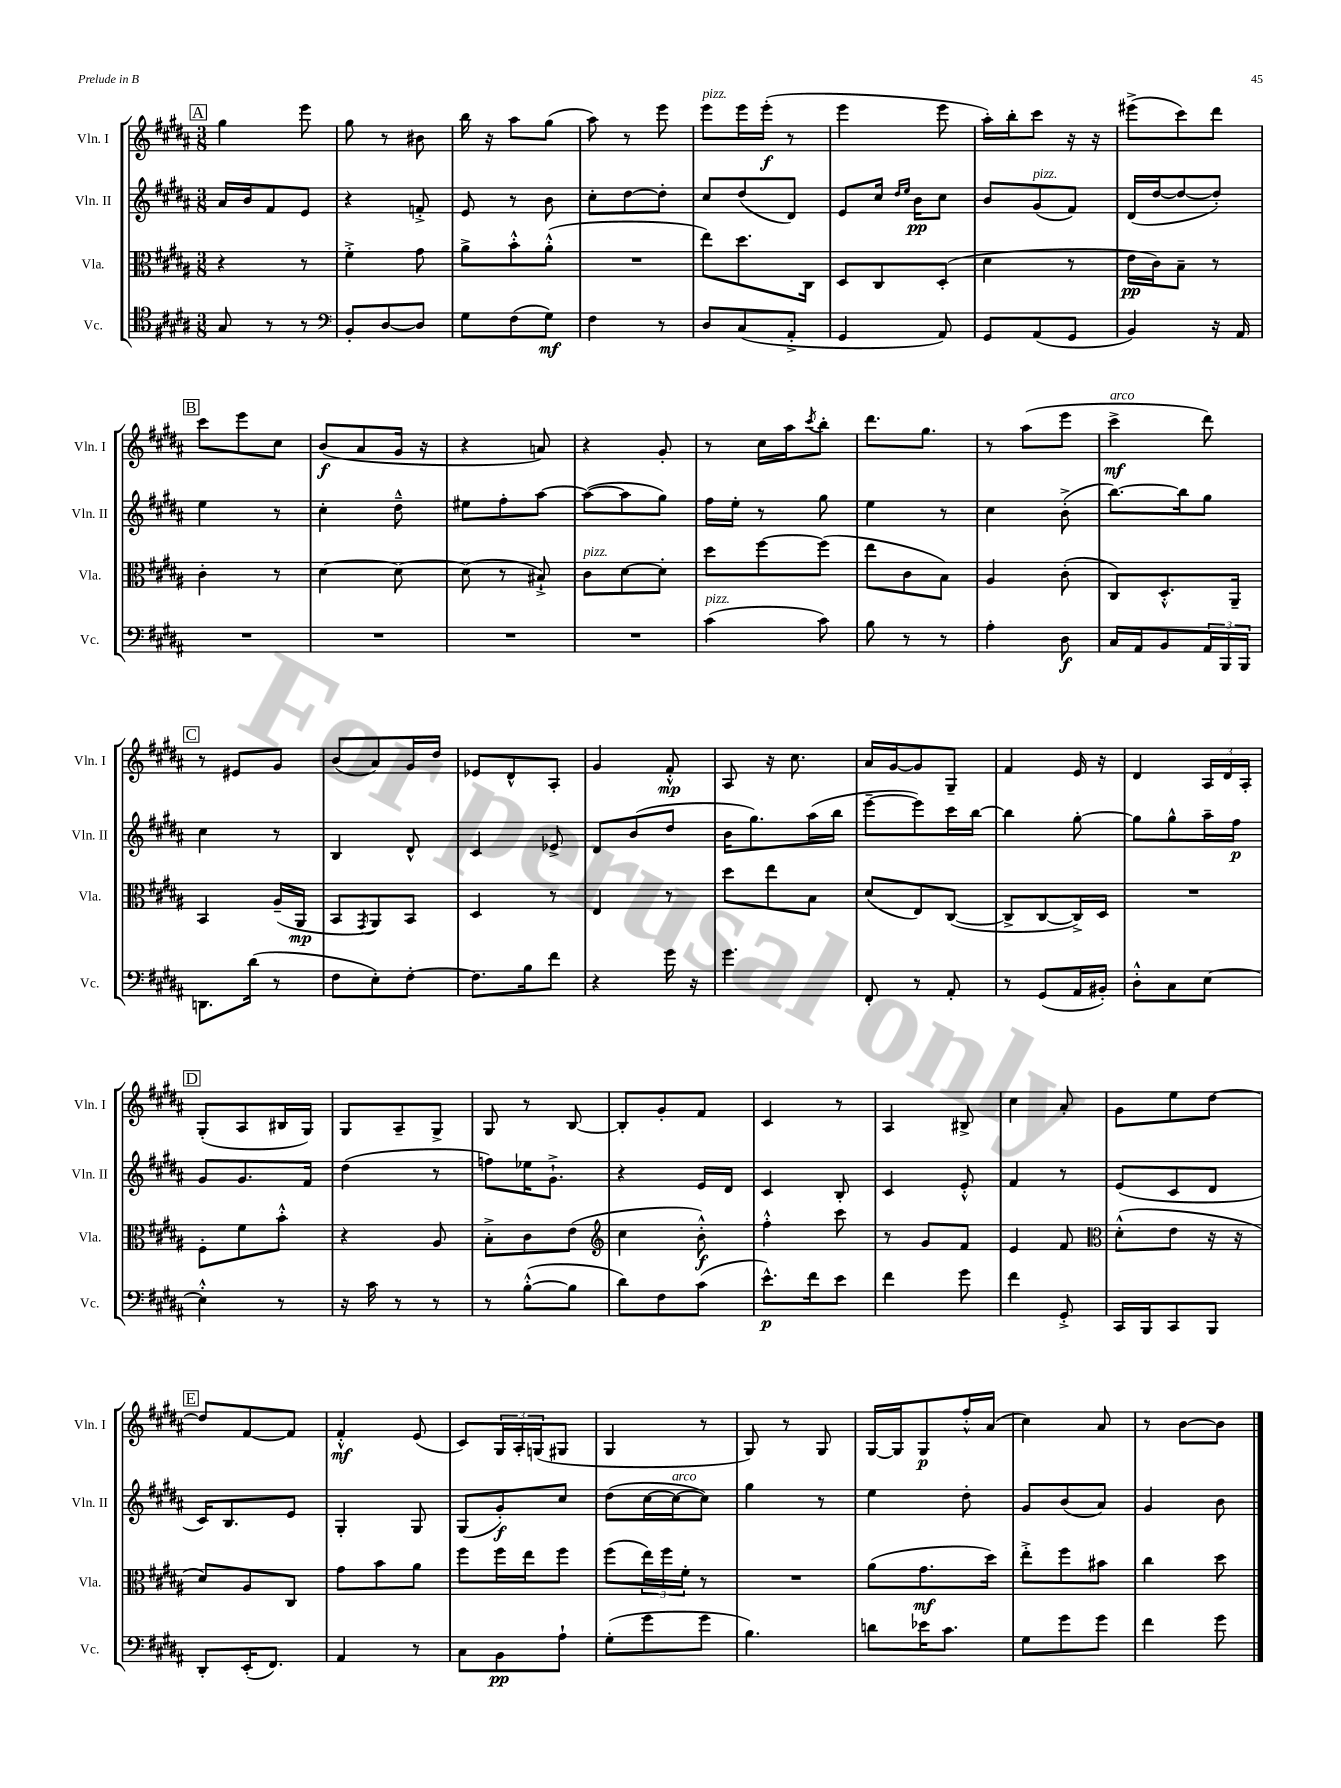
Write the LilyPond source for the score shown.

<<
\new StaffGroup <<
\new Staff = "s0" \with { instrumentName = "Vln. I" shortInstrumentName = "Vln. I" } {
    \clef treble \key b \major \numericTimeSignature \time 3/8
    \mark \markup { \box "A" } gis''4 e'''8 |
    gis''8 r8 bis'8 |
    b''16 r16 ais''8 gis''8( |
    ais''8) r8 e'''8 |
    e'''8^\markup { \italic "pizz." } e'''16 e'''16-.\f( r8 |
    e'''4 e'''8 |
    ais''16-.) b''16-. cis'''8 r16 r16 |
    eis'''8->( cis'''8) dis'''8 |
    \mark \markup { \box "B" } cis'''8 e'''8 cis''8 |
    b'8\f( ais'8 gis'16 r16 |
    r4 a'8) |
    r4 gis'8-. |
    r8 cis''16 ais''16 \acciaccatura { cis'''8 } b''8-. |
    dis'''8. gis''8. |
    r8 ais''8( e'''8 |
    cis'''4->\mf^\markup { \italic "arco" } dis'''8) |
    \mark \markup { \box "C" } r8 eis'8 gis'8 |
    b'8( ais'8) gis'16 dis''16 |
    ees'8 dis'8-^ ais8-. |
    gis'4 fis'8-.-^\mp |
    ais8 r16 cis''8. |
    ais'16 gis'16~ gis'8 gis8-- |
    fis'4 e'16 r16 |
    dis'4 \tuplet 3/2 { ais16 dis'16 ais16-. } |
    \mark \markup { \box "D" } gis8-.( ais8 bis16 gis16) |
    gis8 ais8-- gis8-> |
    gis8 r8 b8~ |
    b8-. gis'8-. fis'8 |
    cis'4 r8 |
    ais4 bis8-> |
    cis''4 ais'8-. |
    gis'8 e''8 dis''8~ |
    \mark \markup { \box "E" } dis''8 fis'8~ fis'8 |
    fis'4-.-^\mf e'8( |
    cis'8) \tuplet 3/2 { gis16 ais16-. g16( } gis8 |
    gis4 r8 |
    gis8) r8 gis8 |
    gis16~ gis16 gis8\p fis''16-.-^ ais'16( |
    cis''4) ais'8 |
    r8 b'8~ b'8 \bar "|." |
}
\new Staff = "s1" \with { instrumentName = "Vln. II" shortInstrumentName = "Vln. II" } {
    \clef treble \key b \major \numericTimeSignature \time 3/8
    \mark \markup { \box "A" } ais'16 b'16 fis'8 e'8 |
    r4 f'8-.-> |
    e'8 r8 b'8 |
    cis''8-. dis''8~ dis''8-. |
    cis''8 dis''8( dis'8) |
    e'8 cis''16 \grace { dis''16 e''16 } b'16\pp cis''8 |
    b'8 gis'8^\markup { \italic "pizz." }( fis'8) |
    dis'16( dis''16~ dis''8~ dis''8-.) |
    \mark \markup { \box "B" } e''4 r8 |
    cis''4-. dis''8---^ |
    eis''8 fis''8-. ais''8~ |
    ais''8~( ais''8 gis''8) |
    fis''16 e''16-. r8 gis''8 |
    e''4 r8 |
    cis''4 b'8-.->( |
    b''8.~) b''16 gis''8 |
    \mark \markup { \box "C" } cis''4 r8 |
    b4 dis'8-^ |
    cis'4 ees'8-> |
    dis'8 b'8( dis''8 |
    b'16 gis''8.) ais''16( b''16 |
    e'''8~-- e'''8) cis'''16 b''16~ |
    b''4 gis''8~-. |
    gis''8 gis''8-^ ais''16-- fis''16\p |
    \mark \markup { \box "D" } gis'8 gis'8. fis'16 |
    dis''4( r8 |
    f''8) ees''16 gis'8.-!-> |
    r4 e'16 dis'16 |
    cis'4 b8-. |
    cis'4 e'8-.-^ |
    fis'4 r8 |
    e'8( cis'8 dis'8 |
    \mark \markup { \box "E" } cis'16) b8. e'8 |
    gis4-. gis8 |
    gis8( gis'8-.\f) cis''8 |
    dis''8( cis''16~ cis''16~^\markup { \italic "arco" } cis''8) |
    gis''4 r8 |
    e''4 dis''8-. |
    gis'8 b'8( ais'8) |
    gis'4 b'8 \bar "|." |
}
\new Staff = "s2" \with { instrumentName = "Vla." shortInstrumentName = "Vla." } {
    \clef alto \key b \major \numericTimeSignature \time 3/8
    \mark \markup { \box "A" } r4 r8 |
    fis'4-.-> gis'8 |
    ais'8-> b'8-.-^ ais'8-.-^( |
    R4. |
    e''8) dis''8. cis16 |
    dis8 cis8 dis8-.( |
    dis'4 r8 |
    e'16\pp cis'16) b8-- r8 |
    \mark \markup { \box "B" } cis'4-. r8 |
    dis'4~ dis'8~ |
    dis'8( r8 bis8-!->) |
    cis'8^\markup { \italic "pizz." } dis'8~ dis'8-. |
    dis''8 fis''8~ fis''8( |
    e''8 cis'8 b8) |
    ais4 cis'8-.( |
    cis8) dis8.-.-^ ais,16-- |
    \mark \markup { \box "C" } b,4 ais16--( ais,16\mp |
    b,8 \acciaccatura { gis,8 } ais,8) b,8 |
    dis4 r8 |
    e4 r8 |
    dis''8 e''8 b8 |
    dis'8( e8) cis8~( |
    cis8-> cis8~ cis16->) dis16 |
    R4. |
    \mark \markup { \box "D" } fis8-. fis'8 b'8-.-^ |
    r4 ais8 |
    b8-.-> cis'8 e'8( |
    \clef treble cis''4 b'8-.-^\f) |
    fis''4-.-^ cis'''8 |
    r8 gis'8 fis'8 |
    e'4 fis'8 |
    \clef alto dis'8-.-^( e'8 r16 r16 |
    \mark \markup { \box "E" } dis'8) ais8 cis8 |
    gis'8 b'8 ais'8 |
    fis''8 fis''16 e''16 fis''8 |
    fis''8( \tuplet 3/2 { e''16) fis''16 fis'16-. } r8 |
    R4. |
    ais'8( gis'8.\mf dis''16) |
    e''8-.-> fis''8 bis'8 |
    cis''4 dis''8 \bar "|." |
}
\new Staff = "s3" \with { instrumentName = "Vc." shortInstrumentName = "Vc." } {
    \clef tenor \key b \major \numericTimeSignature \time 3/8
    \mark \markup { \box "A" } gis8 r8 r8 |
    \clef bass b,8-. dis8~ dis8 |
    gis8 fis8( gis8\mf) |
    fis4 r8 |
    dis8 cis8( ais,8-.-> |
    gis,4 ais,8) |
    gis,8 ais,8( gis,8 |
    b,4) r16 ais,16 |
    \mark \markup { \box "B" } R4. |
    R4. |
    R4. |
    R4. |
    cis'4^\markup { \italic "pizz." }( cis'8) |
    b8 r8 r8 |
    ais4-. dis8\f |
    cis16 ais,16 b,8 \tuplet 3/2 { ais,16 b,,16 b,,16 } |
    \mark \markup { \box "C" } d,8. dis'16( r8 |
    fis8 e8-.) fis8~-. |
    fis8. b16 fis'8 |
    r4 gis'16 r16 |
    gis'4. |
    fis,8-. r8 ais,8-. |
    r8 gis,8( ais,16 bis,16-.) |
    dis8-.-^ cis8 e8~ |
    \mark \markup { \box "D" } e4-.-^ r8 |
    r16 cis'16 r8 r8 |
    r8 b8~-.-^( b8 |
    dis'8) fis8 cis'8( |
    e'8.-^\p) fis'16 e'8 |
    fis'4 gis'8 |
    fis'4 gis,8-.-> |
    cis,16 b,,16 cis,8 b,,8 |
    \mark \markup { \box "E" } dis,8-. e,16-.( fis,8.) |
    ais,4 r8 |
    cis8 b,8\pp ais8-! |
    gis8-.( gis'8 gis'8 |
    b4.) |
    d'8 ees'16 cis'8. |
    gis8 gis'8 gis'8 |
    fis'4 gis'8 \bar "|." |
}
>>
>>
\layout { \context { \Score \remove "Bar_number_engraver" } }
